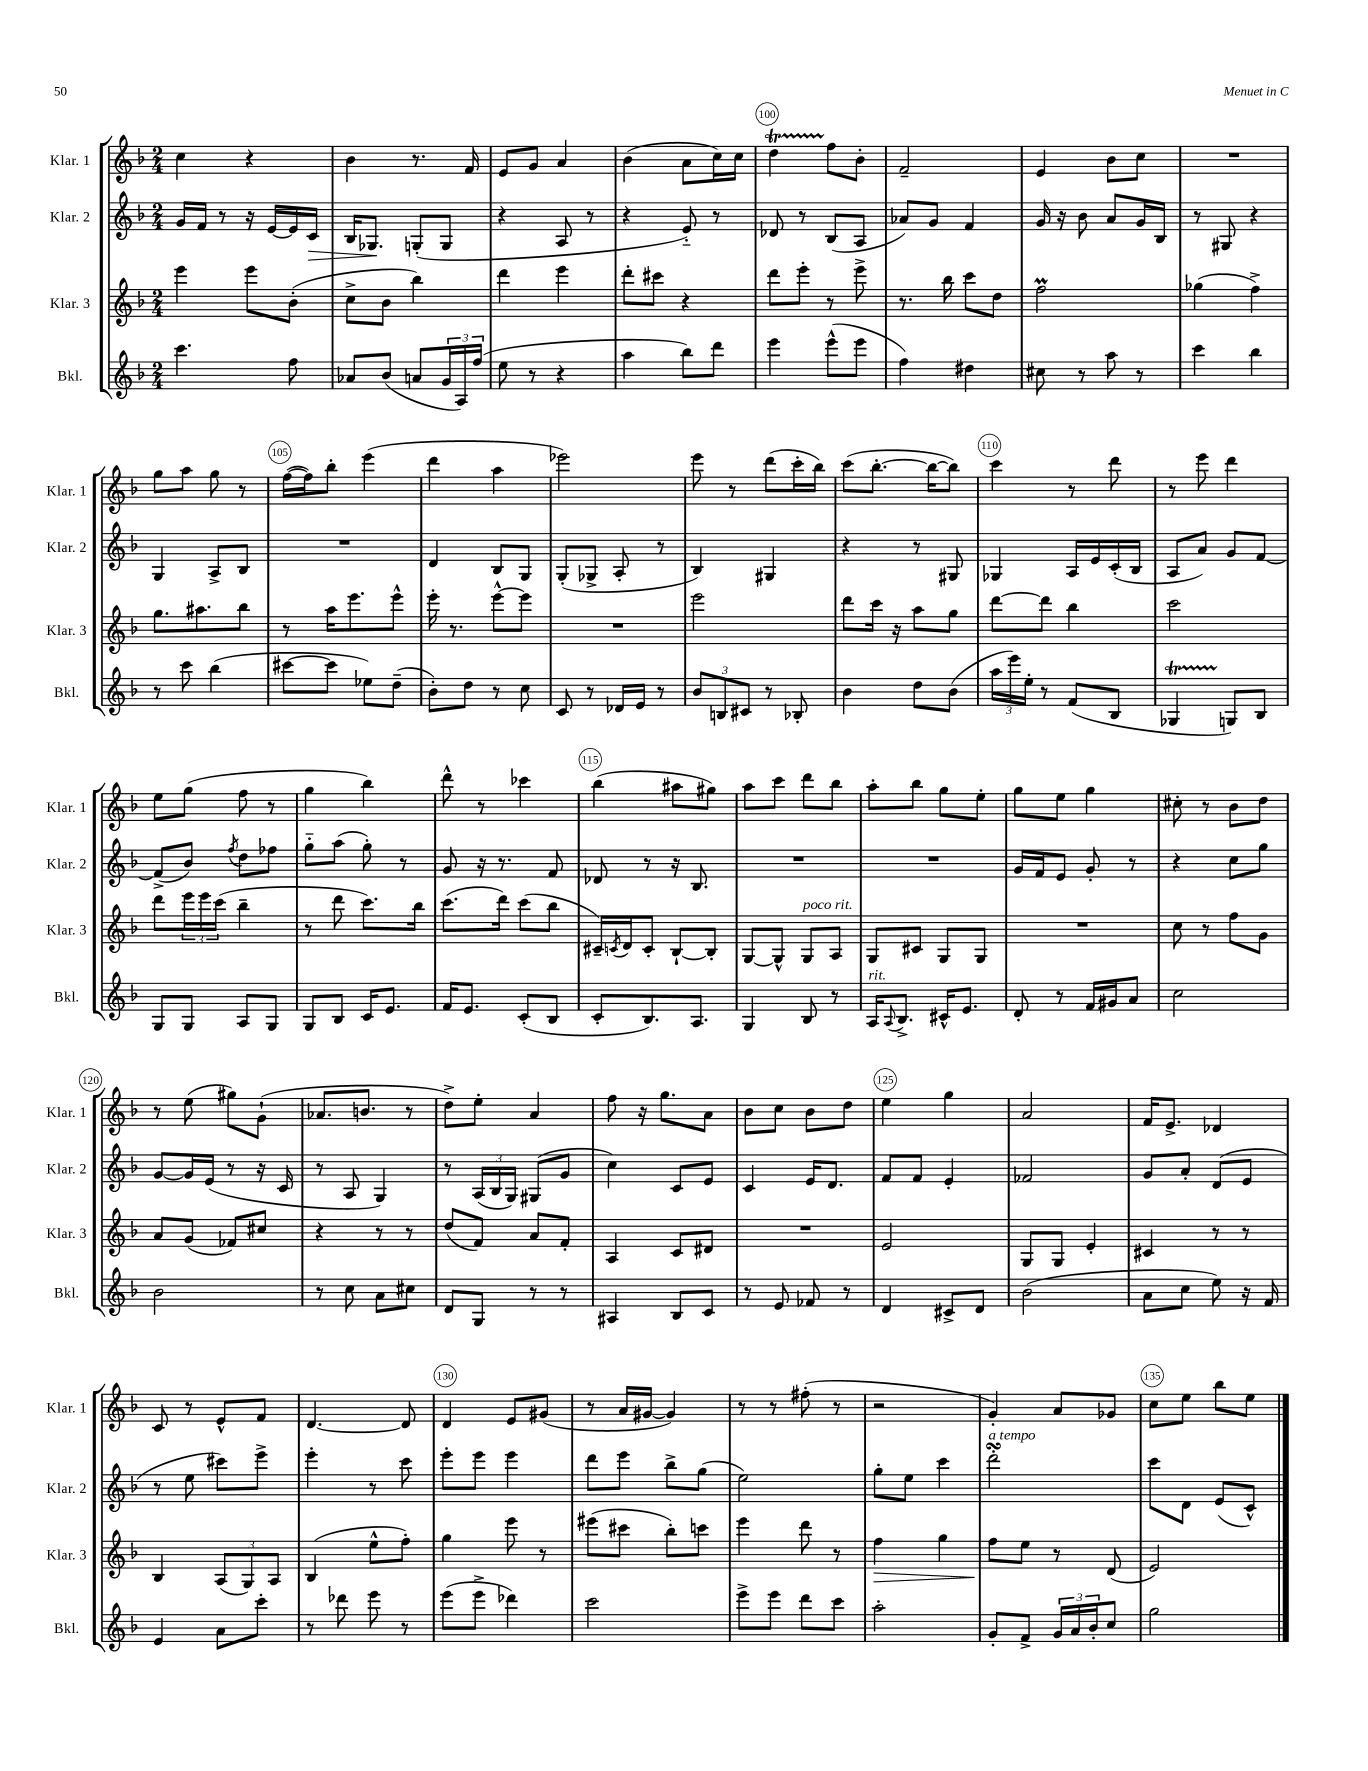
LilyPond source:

<<
\new StaffGroup <<
\new Staff = "s0" \with { instrumentName = "Klar. 1" shortInstrumentName = "Klar. 1" } {
    \clef treble \key f \major \numericTimeSignature \time 2/4
    c''4 r4 |
    bes'4 r8. f'16 |
    e'8 g'8 a'4 |
    bes'4( a'8 c''16) c''16 |
    d''4\startTrillSpan f''8\stopTrillSpan bes'8-. |
    f'2-- |
    e'4 bes'8 c''8 |
    R2 |
    g''8 a''8 g''8 r8 |
    f''16~( f''16) bes''8-. e'''4( |
    d'''4 a''4 |
    ees'''2) |
    e'''8 r8 d'''8( c'''16-. bes''16) |
    c'''8( bes''8.~-. bes''16~ bes''8) |
    c'''4 r8 d'''8 |
    r8 e'''8 d'''4 |
    e''8 g''8( f''8 r8 |
    g''4 bes''4) |
    d'''8-^ r8 ces'''4 |
    bes''4( ais''8 gis''8) |
    a''8 c'''8 d'''8 bes''8 |
    a''8-. bes''8 g''8 e''8-. |
    g''8 e''8 g''4 |
    cis''8-. r8 bes'8 d''8 |
    r8 e''8( gis''8) g'8-!( |
    aes'8. b'8. r8 |
    d''8->) e''8-. a'4 |
    f''8 r16 g''8. a'8 |
    bes'8 c''8 bes'8 d''8 |
    e''4 g''4 |
    a'2 |
    f'16 e'8.-> des'4 |
    c'8 r8 e'8-^ f'8 |
    d'4.~ d'8 |
    d'4 e'8 gis'8( |
    r8 a'16 gis'16~ gis'4) |
    r8 r8 fis''8-.( r8 |
    r2 |
    g'4-.) a'8 ges'8 |
    c''8 e''8 bes''8 e''8 \bar "|." |
}
\new Staff = "s1" \with { instrumentName = "Klar. 2" shortInstrumentName = "Klar. 2" } {
    \clef treble \key f \major \numericTimeSignature \time 2/4
    g'16 f'16 r8 r16 e'16~ e'16 c'16\> |
    bes16 ges8.\! g8-.( g8 |
    r4 a8 r8 |
    r4 e'8-_) r8 |
    des'8 r8 bes8( a8 |
    aes'8) g'8 f'4 |
    g'16 r16 bes'8 a'8 g'16 bes16 |
    r8 gis8 r4 |
    g4 a8-> bes8 |
    R2 |
    d'4 bes8 g8 |
    g8-.( ges8-> a8-. r8 |
    bes4) gis4 |
    r4 r8 gis8 |
    ges4 a16 e'16 c'16-.( bes16 |
    a8 a'8) g'8 f'8~ |
    f'8->( bes'8) \acciaccatura { f''8 } d''8 fes''8 |
    g''8-_ a''8( g''8-.) r8 |
    g'8 r16 r8. f'8 |
    des'8 r8 r16 bes8. |
    R2 |
    R2 |
    g'16 f'16 e'8 g'8-. r8 |
    r4 c''8 g''8 |
    g'8~ g'16 e'16( r8 r16 c'16 |
    r8 a8 g4) |
    r8 \tuplet 3/2 { a16( bes16 g16) } gis8( g'8 |
    c''4) c'8 e'8 |
    c'4 e'16 d'8. |
    f'8 f'8 e'4-. |
    fes'2 |
    g'8 a'8-. d'8( e'8 |
    r8 e''8 cis'''8) e'''8-> |
    e'''4-. r8 c'''8 |
    e'''8-. e'''8 e'''4 |
    d'''8 e'''8 bes''8-> g''8( |
    e''2) |
    g''8-. e''8 c'''4 |
    d'''2-.\turn^\markup { \italic "a tempo" } |
    c'''8 d'8 e'8( c'8-^) \bar "|." |
}
\new Staff = "s2" \with { instrumentName = "Klar. 3" shortInstrumentName = "Klar. 3" } {
    \clef treble \key f \major \numericTimeSignature \time 2/4
    e'''4 e'''8 bes'8-.( |
    c''8-> bes'8 bes''4) |
    d'''4 e'''4 |
    d'''8-. cis'''8 r4 |
    d'''8 e'''8-. r8 e'''8-> |
    r8. bes''16 c'''8 d''8 |
    f''2\prall |
    ges''4( f''4->) |
    g''8. ais''8. bes''8 |
    r8 a''16 e'''8. e'''8-^ |
    e'''16-. r8. e'''8~-^ e'''8 |
    R2 |
    e'''2 |
    d'''8 c'''16 r16 a''8 g''8 |
    d'''8~ d'''8 bes''4 |
    c'''2 |
    d'''8 \tuplet 3/2 { e'''16 e'''16 c'''16( } bes''4-- |
    r8 d'''8 c'''8.) bes''16 |
    c'''8.( d'''16) c'''8( bes''8 |
    cis'16--) \acciaccatura { c'8 } d'16 c'8-. bes8~-! bes8-. |
    g8~ g8-^ g8^\markup { \italic "poco rit." } a8 |
    g8 cis'8 g8 g8 |
    R2 |
    c''8 r8 f''8 g'8 |
    a'8 g'8( fes'8) cis''8 |
    r4 r8 r8 |
    d''8( f'8) a'8 f'8-. |
    a4 c'8 dis'8 |
    R2 |
    e'2 |
    g8 g8 e'4-. |
    cis'4 r8 r8 |
    bes4 \tuplet 3/2 { a8( g8) a8 } |
    bes4( e''8-^ f''8-.) |
    g''4 e'''8 r8 |
    eis'''8( cis'''8 bes''8-.) c'''8 |
    e'''4 d'''8 r8 |
    f''4\> g''4 |
    f''8\! e''8 r8 d'8( |
    e'2) \bar "|." |
}
\new Staff = "s3" \with { instrumentName = "Bkl." shortInstrumentName = "Bkl." } {
    \clef treble \key f \major \numericTimeSignature \time 2/4
    c'''4. f''8 |
    aes'8 bes'8( a'8 \tuplet 3/2 { g'16 a16) f''16( } |
    e''8 r8 r4 |
    a''4 bes''8) d'''8 |
    e'''4 e'''8-^( e'''8 |
    f''4) dis''4 |
    cis''8 r8 a''8 r8 |
    c'''4 bes''4 |
    r8 c'''8 bes''4( |
    cis'''8~ cis'''8 ees''8) d''8--( |
    bes'8-.) d''8 r8 c''8 |
    c'8 r8 des'16 e'16 r8 |
    \tuplet 3/2 { bes'8 b8 cis'8 } r8 bes8-. |
    bes'4 d''8 bes'8( |
    \tuplet 3/2 { a''16 e'''16) e''16-. } r8 f'8( bes8 |
    ges4\startTrillSpan g8\stopTrillSpan) bes8 |
    g8 g8 a8 g8 |
    g8 bes8 c'16 e'8. |
    f'16 e'8. c'8-.( bes8 |
    c'8-. bes8.) a8. |
    g4 bes8 r8 |
    a16^\markup { \italic "rit." } \appoggiatura { a8 } bes8.-> cis'16-^ e'8. |
    d'8-. r8 f'16 gis'16 a'8 |
    c''2 |
    bes'2 |
    r8 c''8 a'8 cis''8 |
    d'8 g8 r8 r8 |
    ais4 bes8 c'8 |
    r8 e'8 fes'8 r8 |
    d'4 cis'8-> d'8 |
    bes'2( |
    a'8 c''8 e''8) r16 f'16 |
    e'4 a'8 c'''8-. |
    r8 des'''8 e'''8 r8 |
    e'''8( e'''8-> des'''4) |
    c'''2 |
    e'''8-> e'''8 d'''8 c'''8 |
    a''2-. |
    g'8-. f'8-> \tuplet 3/2 { g'16 a'16 bes'16-. } c''8 |
    g''2 \bar "|." |
}
>>
>>
\layout { \context { \Score currentBarNumber = #96 \override BarNumber.break-visibility = ##(#f #t #t) barNumberVisibility = #(every-nth-bar-number-visible 5) \override BarNumber.stencil = #(make-stencil-circler 0.1 0.3 ly:text-interface::print) } }
